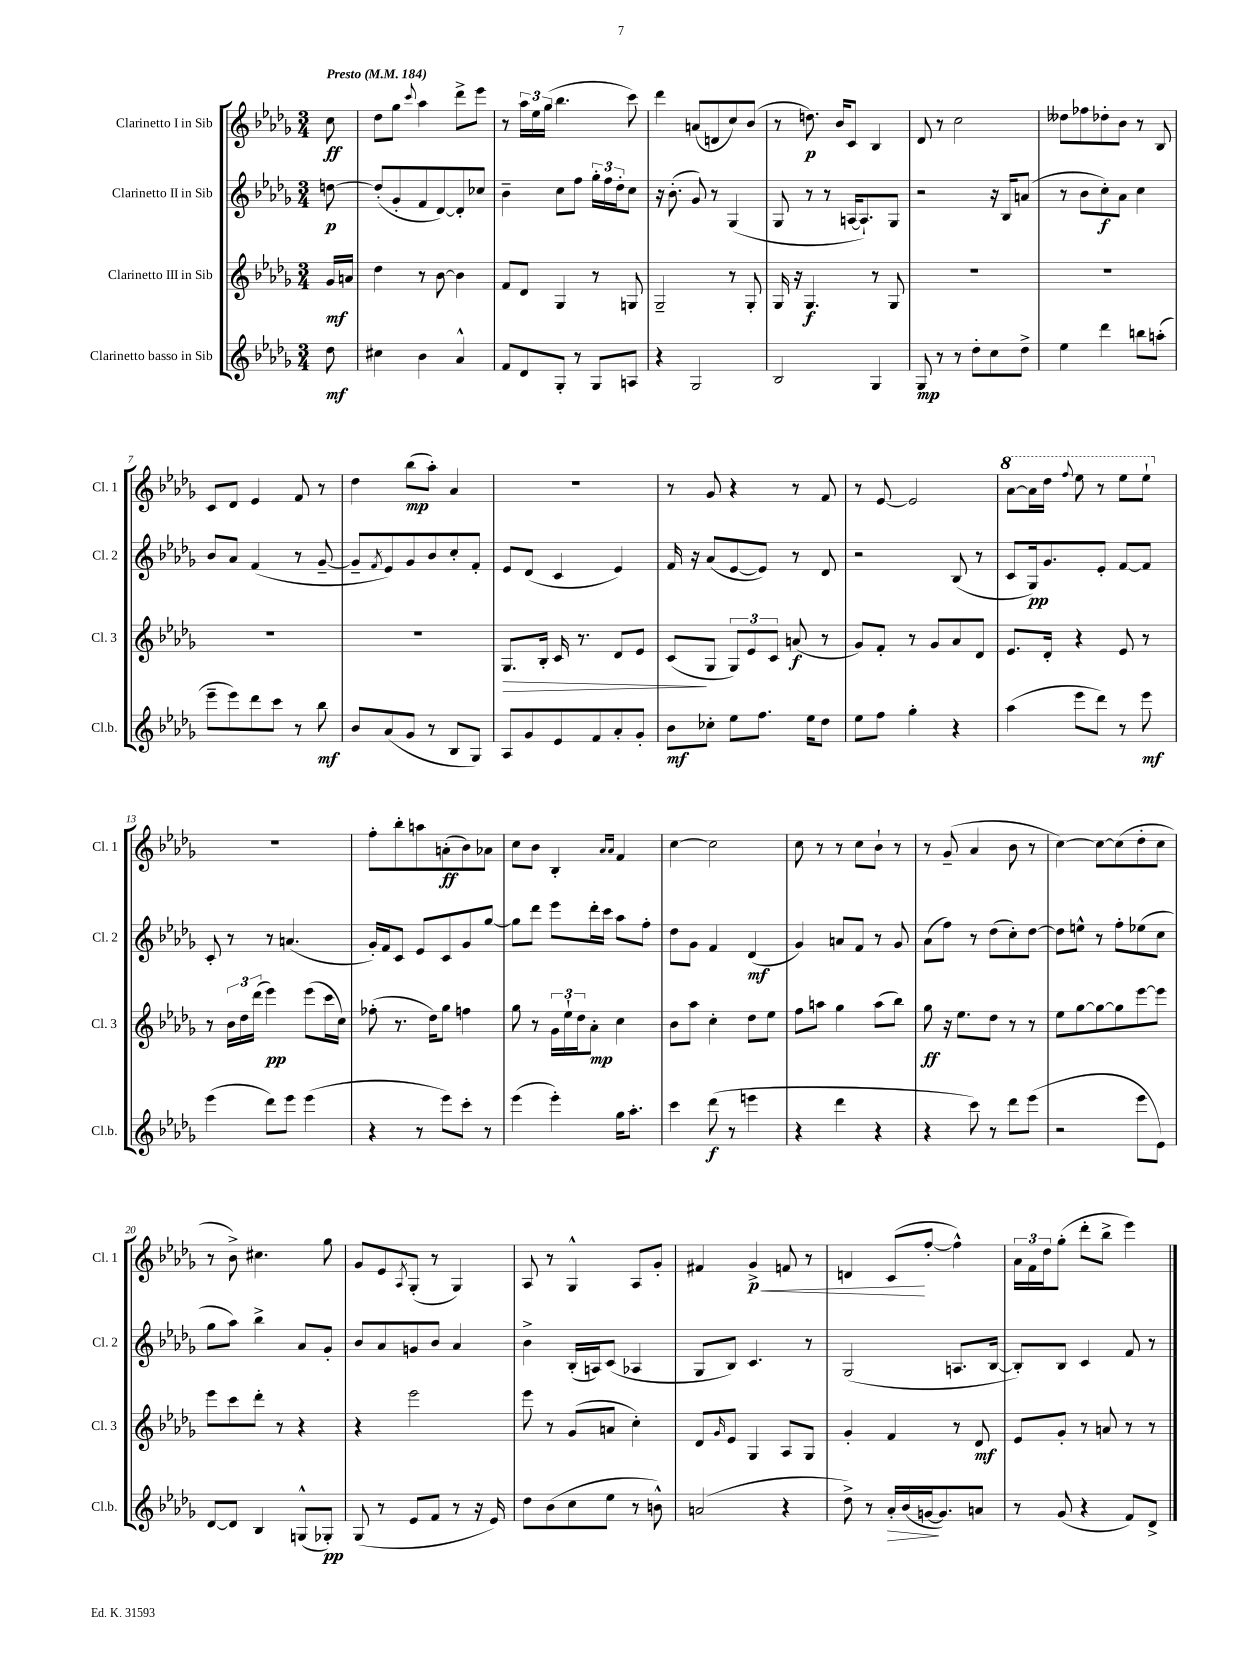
<<
\new StaffGroup <<
\new Staff = "s0" \with { instrumentName = "Clarinetto I in Sib" shortInstrumentName = "Cl. 1" } {
    \clef treble \key des \major \numericTimeSignature \time 3/4 \partial 8 \tempo "Presto" 4 = 184
    c''8\ff |
    des''8 ges''8 \appoggiatura { c'''8 } aes''4 des'''8-> ees'''8 |
    r8 \tuplet 3/2 { aes''16 ees''16 ges''16( } bes''4. c'''8) |
    des'''4 a'8( d'8 c''8) bes'8( |
    r8 d''8.\p) bes'16 c'8 bes4 |
    des'8 r8 c''2 |
    deses''8 fes''8 des''8-. bes'8 r8 bes8 |
    c'8 des'8 ees'4 f'8 r8 |
    des''4 bes''8\mp( aes''8-.) aes'4 |
    R2. |
    r8 ges'8 r4 r8 f'8 |
    r8 ees'8~ ees'2 |
    \ottava #1 aes''8~ aes''16 des'''16 \appoggiatura { f'''8 } ees'''8 r8 ees'''8 ees'''8-! \ottava #0 |
    R2. |
    f''8-. bes''8-. a''8 a'8-.\ff( bes'8) aes'8 |
    c''8 bes'8 bes4-. \grace { aes'16 aes'16 } f'4 |
    c''4~ c''2 |
    c''8 r8 r8 c''8 bes'8-! r8 |
    r8 ges'8--( aes'4 bes'8 r8 |
    c''4~) c''8~ c''8( des''8-. c''8 |
    r8 bes'8->) cis''4. ges''8 |
    ges'8 ees'8 \acciaccatura { aes8 } ges8-.( r8 ges4) |
    aes8 r8 ges4-^ aes8 ges'8-. |
    fis'4 ges'4->\p\< f'8 r8 |
    d'4 c'8\!( f''8~-. f''4-^) |
    \tuplet 3/2 { aes'16 f'16 des''16 } ges''8-.( des'''8-. bes''8-> ees'''4) \bar "|." |
}
\new Staff = "s1" \with { instrumentName = "Clarinetto II in Sib" shortInstrumentName = "Cl. 2" } {
    \clef treble \key des \major \numericTimeSignature \time 3/4 \partial 8
    d''8~\p |
    d''8-.( ges'8-. f'8 des'8~) des'8-. ces''8 |
    bes'4-- c''8 f''8 \tuplet 3/2 { ges''16-. f''16 des''16-. } c''8 |
    r16 bes'8.-.( ges'8) r8 ges4( |
    ges8 r8 r8 a16~ a8.-!) ges8 |
    r2 r16 bes16 a'8( |
    r8 bes'8 c''8-.\f) aes'8 c''4 |
    bes'8 aes'8 f'4( r8 ges'8~-- |
    ges'8-- \acciaccatura { f'8 } ees'8) ges'8 bes'8 c''8-. f'8-. |
    ees'8 des'8( c'4 ees'4) |
    f'16 r16 aes'8( ees'8~ ees'8) r8 des'8 |
    r2 bes8( r8 |
    c'8 ges16\pp) ges'8. ees'8-. f'8~ f'8 |
    c'8-. r8 r8 a'4.( |
    ges'16-.) f'16 c'8 ees'8 c'8 ges'8 ges''8~ |
    ges''8 des'''8 ees'''8 des'''16-. c'''16 aes''8 f''8-. |
    des''8 ges'8 f'4 des'4\mf( |
    ges'4) a'8 f'8 r8 ges'8 |
    aes'8( f''8) r8 des''8( c''8-.) des''8~ |
    des''8 e''8-^ r8 f''8-. ees''8( c''8 |
    ges''8 aes''8) bes''4-> aes'8 ges'8-. |
    bes'8 aes'8 g'8 bes'8 aes'4 |
    bes'4-> bes16-.( a16) c'8( aes4 |
    ges8 bes8) c'4. r8 |
    ges2( a8. bes16~ |
    bes8-.) bes8 c'4 f'8 r8 \bar "|." |
}
\new Staff = "s2" \with { instrumentName = "Clarinetto III in Sib" shortInstrumentName = "Cl. 3" } {
    \clef treble \key des \major \numericTimeSignature \time 3/4 \partial 8
    ges'16\mf a'16 |
    des''4 r8 bes'8~ bes'4 |
    f'8 des'8 ges4 r8 g8 |
    ges2-- r8 ges8-. |
    ges16 r16 ges4.\f r8 ges8 |
    R2. |
    R2. |
    R2. |
    R2. |
    ges8.\> bes16-. c'16 r8. des'8 ees'8 |
    c'8\!( ges8 \tuplet 3/2 { ges8) ees'8 c'8 } a'8\f( r8 |
    ges'8) f'8-. r8 ges'8 aes'8 des'8 |
    ees'8. des'16-. r4 ees'8 r8 |
    r8 \tuplet 3/2 { bes'16 des''16 des'''16( } ees'''4\pp) ees'''8( c'''16 c''16) |
    fes''8-.( r8. des''16) ges''8 f''4 |
    ges''8 r8 \tuplet 3/2 { ges'16 ees''16-! des''16 } aes'8-.\mp c''4 |
    bes'8 aes''8 c''4-. des''8 ees''8 |
    f''8 a''8 ges''4 a''8( bes''8) |
    ges''8\ff r16 ees''8. des''8 r8 r8 |
    ees''8 ges''8~ ges''8~ ges''8 ees'''8~ ees'''8 |
    ees'''8 c'''8 des'''8-. r8 r4 |
    r4 ees'''2 |
    ees'''8 r8 ges'8( a'8 c''4-.) |
    des'8 \grace { ges'16 } ees'8 ges4 aes8 ges8 |
    ges'4-. f'4 r8 des'8\mf |
    ees'8 ges'8-. r8 a'8 r8 r8 \bar "|." |
}
\new Staff = "s3" \with { instrumentName = "Clarinetto basso in Sib" shortInstrumentName = "Cl.b." } {
    \clef treble \key des \major \numericTimeSignature \time 3/4 \partial 8
    des''8\mf |
    cis''4 bes'4 aes'4-^ |
    f'8 des'8 ges8-. r8 ges8 a8 |
    r4 ges2 |
    bes2 ges4 |
    ges8\mp r8 r8 des''8-. c''8 des''8-> |
    ees''4 des'''4 b''8 a''8-.( |
    ees'''8-- ees'''8) des'''8 c'''8 r8 bes''8\mf |
    bes'8 aes'8( ges'8 r8 bes8 ges8) |
    aes8 ges'8 ees'8 f'8 aes'8-. ges'8-. |
    bes'8\mf ces''8-. ees''8 f''8. ees''16 des''8 |
    ees''8 f''8 ges''4-. r4 |
    aes''4( ees'''8 des'''8) r8 ees'''8\mf |
    ees'''4( des'''8) ees'''8 ees'''4( |
    r4 r8 ees'''8) c'''8-. r8 |
    ees'''4( ees'''4-.) ges''16 aes''8.-. |
    c'''4 des'''8\f( r8 e'''4 |
    r4 des'''4 r4 |
    r4 c'''8) r8 des'''8 ees'''8( |
    r2 ees'''8 ees'8) |
    des'8~ des'8 bes4 g8-^( ges8-.\pp) |
    ges8( r8 ees'8 f'8 r8 r16 ees'16) |
    des''8 bes'8( c''8 ees''8 r8 b'8-^) |
    a'2( r4 |
    des''8->) r8 aes'16-.\> bes'16( g'16~\! g'8.) a'8 |
    r8 ges'8( r4 f'8) des'8-> \bar "|." |
}
>>
>>
